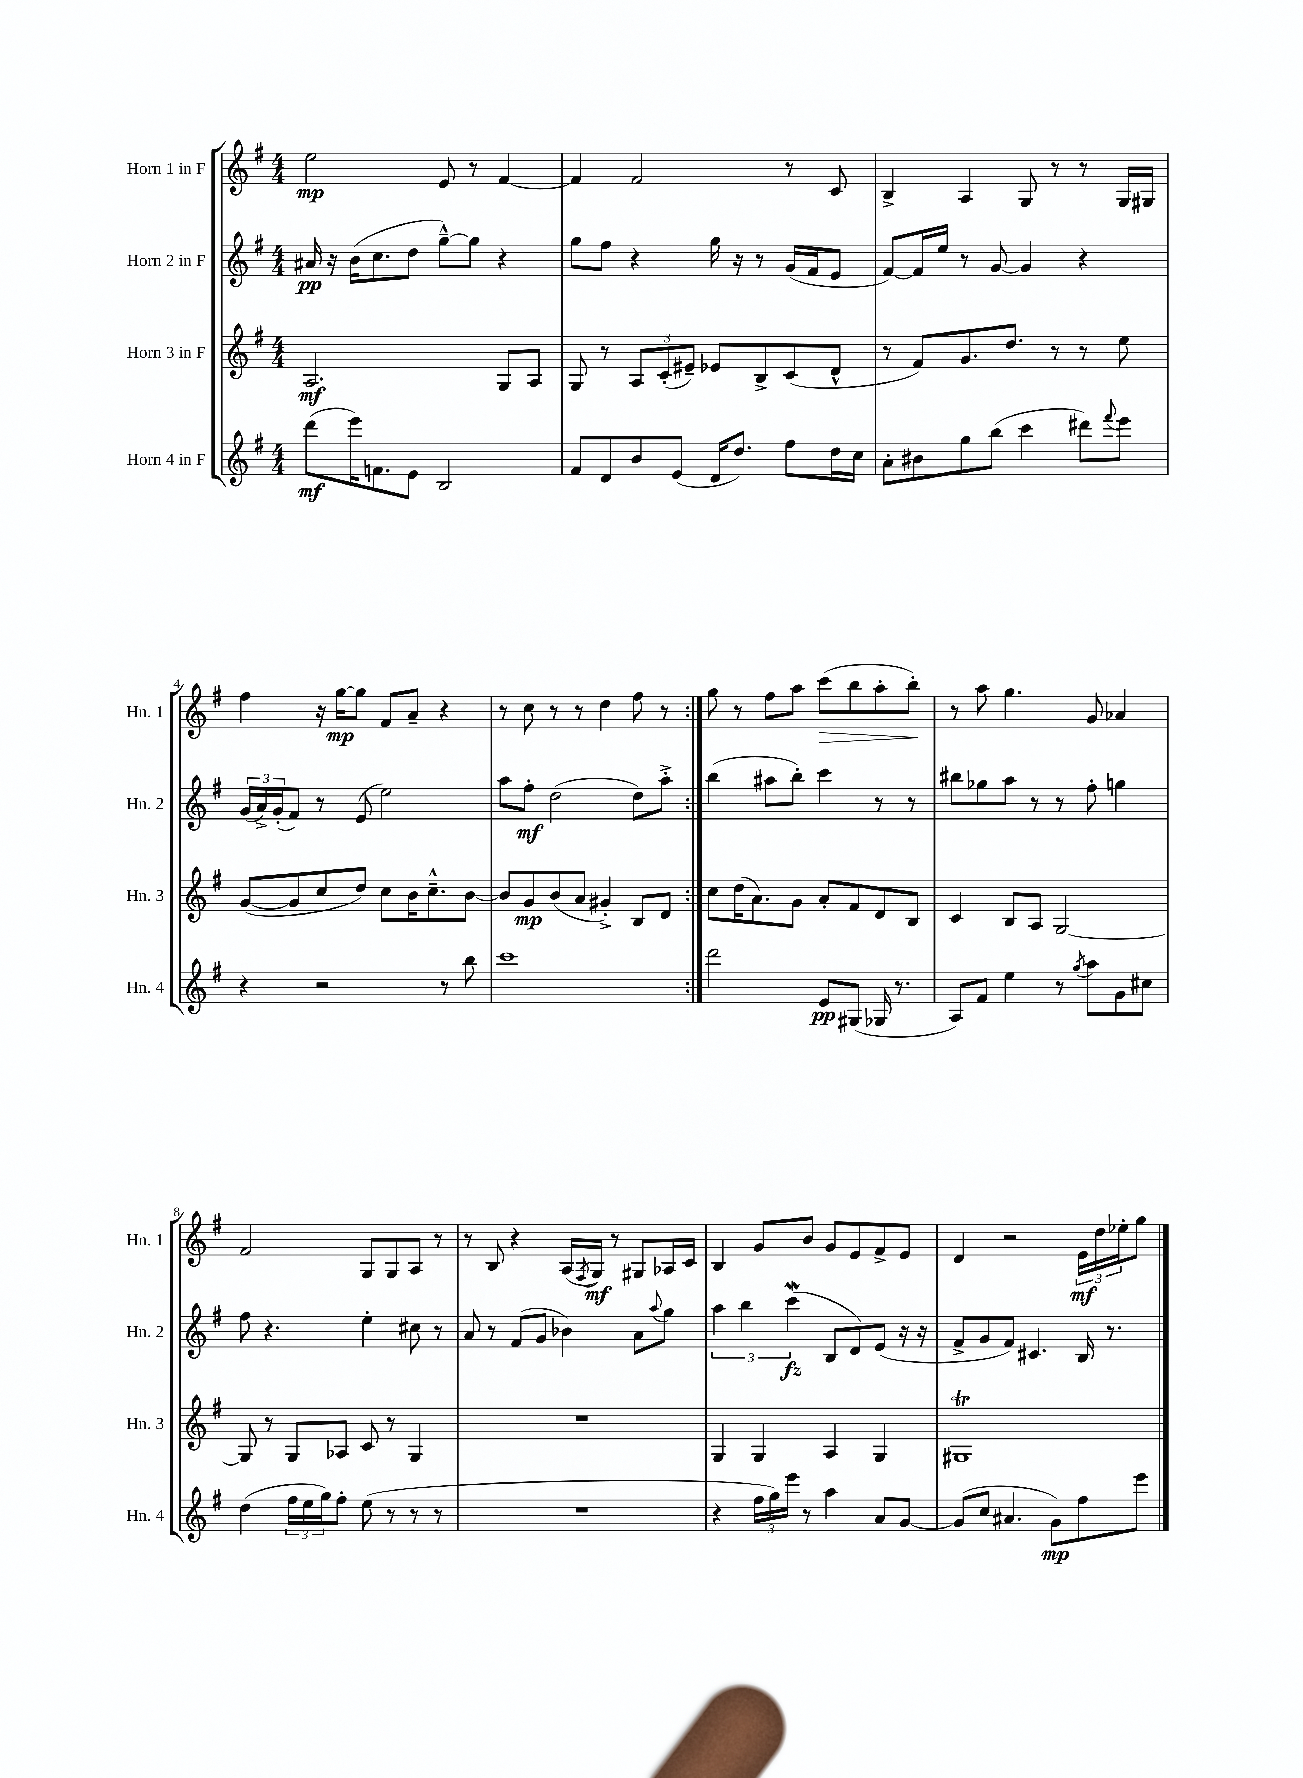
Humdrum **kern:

**kern	**dynam	**kern	**dynam	**kern	**dynam	**kern	**dynam
*part4	*part4	*part3	*part3	*part2	*part2	*part1	*part1
*staff4	*staff4	*staff3	*staff3	*staff2	*staff2	*staff1	*staff1
*I"Horn 4 in F	*	*I"Horn 3 in F	*	*I"Horn 2 in F	*	*I"Horn 1 in F	*
*I'Hn. 4	*	*I'Hn. 3	*	*I'Hn. 2	*	*I'Hn. 1	*
*clefG2	*	*clefG2	*	*clefG2	*	*clefG2	*
*k[f#]	*	*k[f#]	*	*k[f#]	*	*k[f#]	*
*M4/4	*	*M4/4	*	*M4/4	*	*M4/4	*
=1	=1	=1	=1	=1	=1	=1	=1
(8ddd\L	mf	2.A/	mf	16a#X/	pp	2ee\	mp
.	.	.	.	16r	.	.	.
16eee\K)	.	.	.	(16b\KL	.	.	.
8.fn\	.	.	.	8.cc\	.	.	.
8e\J	.	.	.	8dd\J	.	.	.
2B/	.	.	.	[8gg~^^\L)	.	8e/	.
.	.	.	.	8gg\J]	.	8r	.
.	.	8G/L	.	4r	.	[4f#/	.
.	.	8A/J	.	.	.	.	.
=2	=2	=2	=2	=2	=2	=2	=2
8f#/L	.	8G/	.	8gg\L	.	4f#/]	.
8d/	.	8r	.	8ff#\J	.	.	.
8b/	.	12A/L	.	4r	.	2f#/	.
.	.	(12c'/	.	.	.	.	.
(8e/J	.	.	.	.	.	.	.
.	.	12e#X~/J)	.	.	.	.	.
16d/KL	.	8e-X/L	.	16gg\	.	.	.
8.dd/J)	.	.	.	16r	.	.	.
.	.	8B^/	.	8r	.	.	.
8ff#\L	.	(8c/	.	(16g/LL	.	8r	.
.	.	.	.	16f#/J	.	.	.
16dd\L	.	8d^^/J	.	8e/J	.	8c/	.
16cc\JJ	.	.	.	.	.	.	.
=3	=3	=3	=3	=3	=3	=3	=3
8a'\L	.	8r	.	[8f#/L)	.	4B^/	.
8b#X\	.	8f#/L)	.	16f#/L]	.	.	.
.	.	.	.	16ee/JJ	.	.	.
8gg\	.	8.g/	.	8r	.	4A/	.
(8bb\J	.	.	.	[8g/	.	.	.
.	.	8.dd/J	.	.	.	.	.
4ccc\	.	.	.	4g/]	.	8G/	.
.	.	8r	.	.	.	8r	.
8ddd#X\L)	.	8r	.	4r	.	8r	.
8qqfff#/	.	.	.	.	.	.	.
8eee\J	.	8ee\	.	.	.	16G/LL	.
.	.	.	.	.	.	16G#X/JJ	.
!!LO:LB:g=z
=4	=4	=4	=4	=4	=4	=4	=4
4r	.	([8g/L	.	(24g/LL	.	4ff#\	.
.	.	.	.	24a^/)	.	.	.
.	.	.	.	(24g'/J	.	.	.
.	.	8g/]	.	8f#/J)	.	.	.
2r	.	8cc/	.	8r	.	16r	.
.	.	.	.	.	.	[16gg\KL	mp
.	.	8dd/J)	.	(8e/	.	8gg\J]	.
.	.	8cc\L	.	2ee\)	.	8f#/L	.
.	.	16b\K	.	.	.	8a~/J	.
.	.	8.cc~^^\	.	.	.	.	.
8r	.	.	.	.	.	4r	.
8bb\	.	[8b\J	.	.	.	.	.
=5	=5	=5	=5	=5	=5	=5	=5
1ccc	.	8b/L]	.	8aa\L	.	8r	.
.	.	8g/	mp	8ff#'\J	mf	8cc\	.
.	.	(8b/	.	(2dd\	.	8r	.
.	.	8a/J	.	.	.	8r	.
.	.	4g#X'^/)	.	.	.	4dd\	.
.	.	8B/L	.	8dd\L)	.	8ff#\	.
.	.	8d/J	.	8aa'^\J	.	8r	.
=6:|!	=6:|!	=6:|!	=6:|!	=6:|!	=6:|!	=6:|!	=6:|!
2ddd\	.	8cc\L	.	(4bb\	.	8gg\	.
.	.	(16dd\K	.	.	.	8r	.
.	.	8.a\)	.	.	.	.	.
.	.	.	.	8aa#X\L	.	8ff#\L	.
.	.	8g\J	.	8bb'\J)	.	8aa\J	.
!	!	!	!	!	!	!	!LO:HP:b
8e/L	pp	8a'/L	.	4ccc\	.	(8ccc\L	>
(8G#X/J	.	8f#/	.	.	.	8bb\	.
16G-X/	.	8d/	.	8r	.	8aa'\	.
8.r	.	.	.	.	.	.	.
.	.	8B/J	.	8r	.	8bb'\J)	.
.	.	.	.	.	.	.	]
=7	=7	=7	=7	=7	=7	=7	=7
8A/L)	.	4c/	.	8bb#X\L	.	8r	.
8f#/J	.	.	.	8gg-X\	.	8aa\	.
4ee\	.	8B/L	.	8aa\J	.	4.gg\	.
.	.	8A/J	.	8r	.	.	.
8r	.	[2G/	.	8r	.	.	.
8qgg/	.	.	.	.	.	.	.
8aa\L	.	.	.	8ff#'\	.	8g/	.
8g\	.	.	.	4ggn\	.	4a-X/	.
8cc#X\J	.	.	.	.	.	.	.
!!LO:LB:g=z
=8	=8	=8	=8	=8	=8	=8	=8
(4dd\	.	8G/]	.	8ff#\	.	2f#/	.
.	.	8r	.	4.r	.	.	.
24ff#\LL	.	8G/L	.	.	.	.	.
24ee\	.	.	.	.	.	.	.
24gg\J)	.	.	.	.	.	.	.
8ff#'\J	.	8A-X/J	.	.	.	.	.
(8ee\	.	8c/	.	4ee'\	.	8G/L	.
8r	.	8r	.	.	.	8G/	.
8r	.	4G/	.	8cc#X\	.	8A/J	.
8r	.	.	.	8r	.	8r	.
=9	=9	=9	=9	=9	=9	=9	=9
1r	.	1r	.	8a/	.	8r	.
.	.	.	.	8r	.	8B/	.
.	.	.	.	(8f#/L	.	4r	.
.	.	.	.	8g/J	.	.	.
.	.	.	.	4b-X\)	.	(16A/LL	.
.	.	.	.	.	.	8qF#/	.
.	.	.	.	.	.	16G/JJ)	mf
.	.	.	.	.	.	8r	.
.	.	.	.	8a\L	.	8G#X/L	.
.	.	.	.	8qqaa/	.	.	.
.	.	.	.	8gg\J	.	16A-X/L	.
.	.	.	.	.	.	16c/JJ	.
=10	=10	=10	=10	=10	=10	=10	=10
4r	.	4G/	.	6aa\	.	4B/	.
.	.	.	.	6bb\	.	.	.
24ff#\LL	.	4G/	.	.	.	8g/L	.
24gg\)	.	.	.	.	.	.	.
24eee\JJ	.	.	.	(6cccw\	fz	.	.
8r	.	.	.	.	.	8b/J	.
4aa\	.	4A/	.	8B/L	.	8g/L	.
.	.	.	.	8d/)	.	8e/	.
8a/L	.	4G/	.	(8e/J	.	8f#^/	.
[8g/J	.	.	.	16r	.	8e/J	.
.	.	.	.	16r	.	.	.
=11	=11	=11	=11	=11	=11	=11	=11
(8g/L]	.	1G#Xt	.	8f#^/L	.	4d/	.
8cc/J	.	.	.	8g/	.	.	.
4.a#X/	.	.	.	8f#/J)	.	2r	.
.	.	.	.	4.c#X/	.	.	.
8g\L)	mp	.	.	.	.	.	.
8ff#\	.	.	.	16B/	.	24e\LL	mf
.	.	.	.	.	.	24dd\	.
.	.	.	.	8.r	.	.	.
.	.	.	.	.	.	24ee-X'\J	.
8eee\J	.	.	.	.	.	8gg\J	.
==	==	==	==	==	==	==	==
*-	*-	*-	*-	*-	*-	*-	*-
